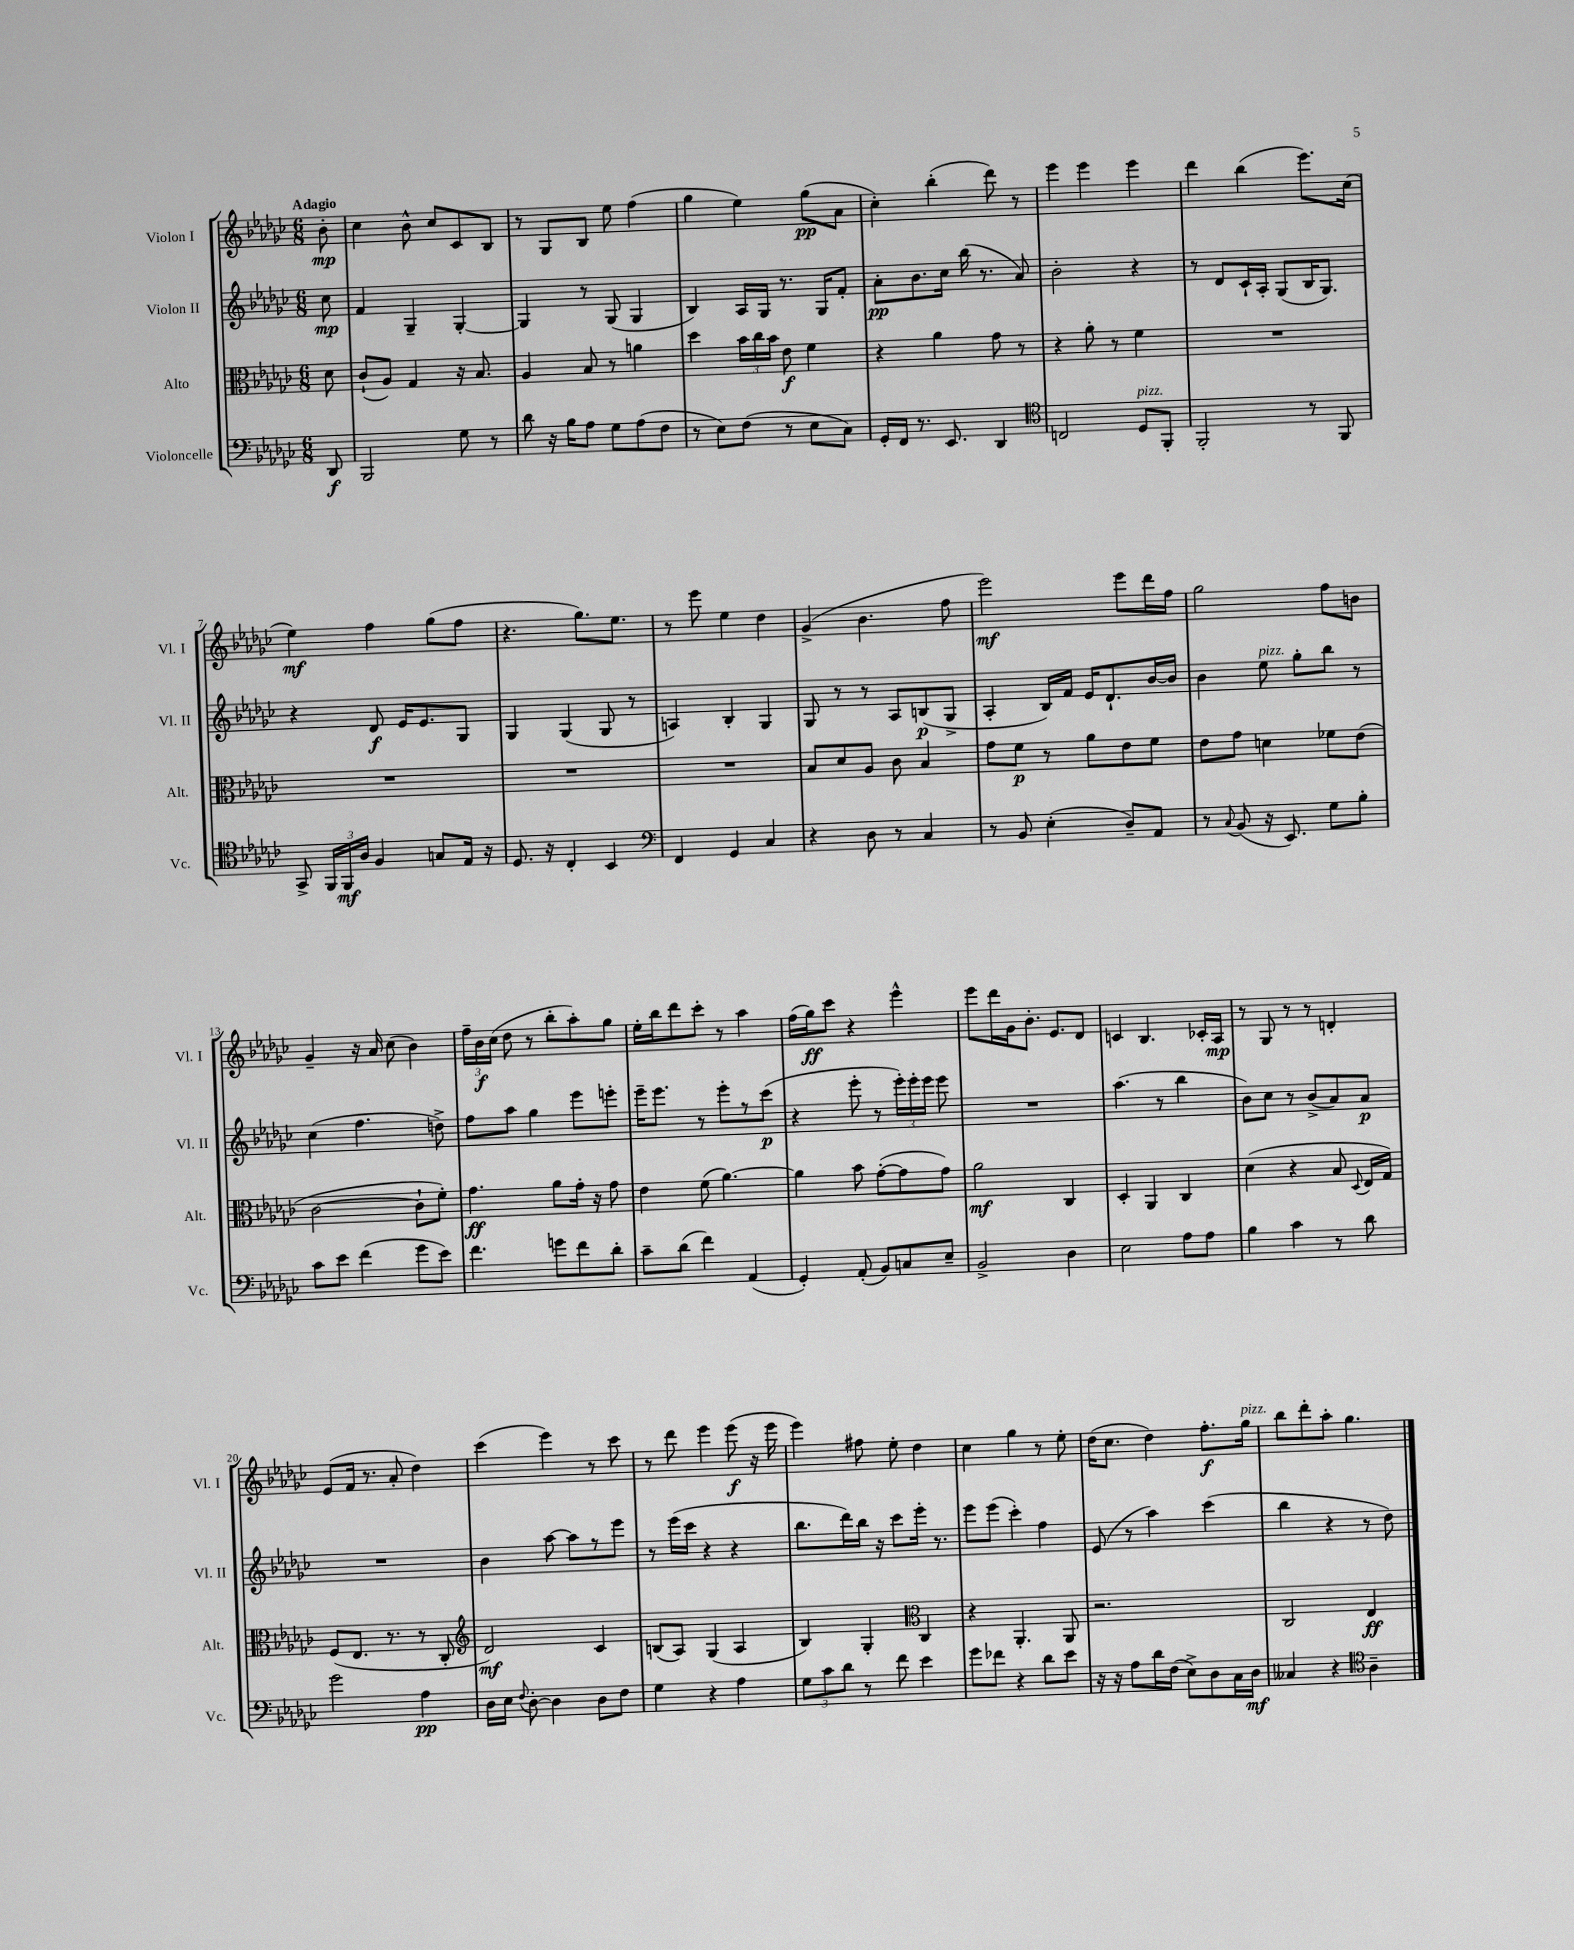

**kern	**dynam	**kern	**dynam	**kern	**dynam	**kern	**dynam
*part4	*part4	*part3	*part3	*part2	*part2	*part1	*part1
*staff4	*staff4	*staff3	*staff3	*staff2	*staff2	*staff1	*staff1
*I"Violoncelle	*	*I"Alto	*	*I"Violon II	*	*I"Violon I	*
*I'Vc.	*	*I'Alt.	*	*I'Vl. II	*	*I'Vl. I	*
*clefF4	*	*clefC3	*	*clefG2	*	*clefG2	*
*k[b-e-a-d-g-c-]	*	*k[b-e-a-d-g-c-]	*	*k[b-e-a-d-g-c-]	*	*k[b-e-a-d-g-c-]	*
*M6/8	*	*M6/8	*	*M6/8	*	*M6/8	*
=	=	=	=	=	=	=	=
!	!	!	!	!	!	!LO:TX:a:B:t=Adagio	!
8DD-/	f	8d-\	.	8cc-\	mp	8b-'\	mp
=1	=1	=1	=1	=1	=1	=1	=1
2BBB-/	.	(8c-`/L	.	4f/	.	4cc-\	.
.	.	8A-/J)	.	.	.	.	.
.	.	4G-/	.	4G-~/	.	8b-^^\	.
.	.	.	.	.	.	8cc-/L	.
8G-\	.	16r	.	[4G-'/	.	8c-/	.
.	.	8.B-/	.	.	.	.	.
8r	.	.	.	.	.	8B-/J	.
=2	=2	=2	=2	=2	=2	=2	=2
8d-\	.	4A-/	.	4G-/]	.	8r	.
16r	.	.	.	.	.	8G-/L	.
16B-\KL	.	.	.	.	.	.	.
8A-\J	.	8B-/	.	8r	.	8B-/J	.
8G-\L	.	8r	.	(8G-/	.	8ee-\	.
(8A-\	.	4an\	.	4G-/	.	(4ff\	.
8F\J	.	.	.	.	.	.	.
=3	=3	=3	=3	=3	=3	=3	=3
8r	.	4dd-\	.	4B-/)	.	4gg-\	.
8E-\L)	.	.	.	.	.	.	.
(8F\J	.	24b-\LL	.	16A-/LL	.	4ee-\)	.
.	.	24cc-\	.	.	.	.	.
.	.	.	.	16G-/JJ	.	.	.
.	.	24b-\JJ	.	.	.	.	.
8r	.	8e-\	f	8.r	.	.	.
8E-\L	.	4f\	.	.	.	(8gg-\L	pp
.	.	.	.	16G-/KL	.	.	.
8C-\J)	.	.	.	8f'/J	.	8a-\J	.
=4	=4	=4	=4	=4	=4	=4	=4
16GG-'/LL	.	4r	.	8a-'\L	pp	4cc-'\)	.
16FF/JJ	.	.	.	.	.	.	.
8.r	.	.	.	8.b-\	.	.	.
.	.	4a-\	.	.	.	(4bb-'\	.
8.EE-/	.	.	.	16cc-\Jk	.	.	.
.	.	.	.	(16bb-\	.	.	.
.	.	.	.	8.r	.	.	.
4DD-/	.	8g-\	.	.	.	8ddd-\)	.
.	.	8r	.	8a-/)	.	8r	.
=5	=5	=5	=5	=5	=5	=5	=5
*clefC4	*	*	*	*	*	*	*
2Cn/	.	4r	.	2b-'\	.	4eee-\	.
.	.	8a-'\	.	.	.	4eee-\	.
.	.	8r	.	.	.	.	.
!LO:TX:a:i:t=pizz.	!	!	!	!	!	!	!
8D-/L	.	4f\	.	4r	.	4eee-\	.
8FF'/J	.	.	.	.	.	.	.
=6	=6	=6	=6	=6	=6	=6	=6
2FF'/	.	2.r	.	8r	.	4ddd-\	.
.	.	.	.	8d-/L	.	.	.
.	.	.	.	16c-`/L	.	(4bb-\	.
.	.	.	.	16A-'/JJ	.	.	.
.	.	.	.	(8G-/L	.	.	.
8r	.	.	.	16B-/K	.	8.eee-\L)	.
.	.	.	.	8.G-/J)	.	.	.
8FF/	.	.	.	.	.	.	.
.	.	.	.	.	.	(16cc-\Jk	.
!!LO:LB:g=z
=7	=7	=7	=7	=7	=7	=7	=7
8GG-^/	.	2.r	.	4r	.	4ee-\)	mf
24FF/LL	.	.	.	.	.	.	.
24FF/	mf	.	.	.	.	.	.
24A-/JJ	.	.	.	.	.	.	.
4F/	.	.	.	8d-/	f	4ff\	.
.	.	.	.	16e-/KL	.	.	.
.	.	.	.	8.e-/	.	.	.
8Gn/L	.	.	.	.	.	(8gg-\L	.
16E-/Jk	.	.	.	8G-/J	.	8ff\J	.
16r	.	.	.	.	.	.	.
=8	=8	=8	=8	=8	=8	=8	=8
8.D-/	.	2.r	.	4G-/	.	4.r	.
16r	.	.	.	.	.	.	.
4C-'/	.	.	.	(4G-/	.	.	.
.	.	.	.	.	.	8.gg-\L)	.
4BB-/	.	.	.	8G-/	.	.	.
.	.	.	.	.	.	8.ee-\J	.
.	.	.	.	8r	.	.	.
=9	=9	=9	=9	=9	=9	=9	=9
*clefF4	*	*	*	*	*	*	*
4FF/	.	2.r	.	4An/)	.	8r	.
.	.	.	.	.	.	8eee-\	.
4GG-/	.	.	.	4B-'/	.	4ee-\	.
4C-/	.	.	.	4G-/	.	4dd-\	.
=10	=10	=10	=10	=10	=10	=10	=10
4r	.	8B-/L	.	8G-/	.	(4g-^/	.
.	.	8d-/	.	8r	.	.	.
8D-\	.	8A-/J	.	8r	.	4.b-\	.
8r	.	8c-\	.	8A-/L	.	.	.
4C-/	.	4B-/	.	(8Bn/	p	.	.
.	.	.	.	8G-^/J	.	8ff\	.
=11	=11	=11	=11	=11	=11	=11	=11
8r	.	8g-\L	.	4A-'/	.	2eee-\)	mf
8BB-/	.	8f\J	p	.	.	.	.
(4E-'\	.	8r	.	16B-/LL)	.	.	.
.	.	.	.	16f/JJ	.	.	.
.	.	8a-\L	.	16e-/KL	.	.	.
.	.	.	.	8.d-`/	.	.	.
8D-~/L)	.	8e-\	.	.	.	8eee-\L	.
8AA-/J	.	8f\J	.	[16b-/L	.	16ddd-\L	.
.	.	.	.	16b-/JJ]	.	16ff\JJ	.
=12	=12	=12	=12	=12	=12	=12	=12
8r	.	8e-\L	.	4b-\	.	2gg-\	.
8qqC-/	.	.	.	.	.	.	.
(8BB-/	.	8g-\J	.	.	.	.	.
!	!	!	!	!LO:TX:a:i:t=pizz.	!	!	!
16r	.	4dn\	.	8ee-\	.	.	.
8.EE-/)	.	.	.	.	.	.	.
.	.	.	.	8gg-'\L	.	.	.
8G-\L	.	8f-X\L	.	8bb-\J	.	8ff\L	.
8B-'\J	.	(8e-\J	.	8r	.	8bn\J	.
!!LO:LB:g=z
=13	=13	=13	=13	=13	=13	=13	=13
8c-\L	.	[2c-\	.	(4cc-\	.	4g-~/	.
8e-\J	.	.	.	.	.	.	.
(4f\	.	.	.	4.ff\	.	16r	.
.	.	.	.	.	.	16a-/	.
.	.	.	.	.	.	(8cc-\	.
8g-\L	.	8c-`\L]	.	.	.	4b-\)	.
8e-\J)	.	8f'\J)	.	8ddn^\)	.	.	.
=14	=14	=14	=14	=14	=14	=14	=14
4.f\	.	4.g-\	ff	8ff\L	.	24ff~\LL	.
.	.	.	.	.	.	24b-\	f
.	.	.	.	.	.	(24cc-\JJ	.
.	.	.	.	8aa-\J	.	8dd-\	.
.	.	.	.	4gg-\	.	8r	.
8gn\L	.	8a-\L	.	.	.	8bb-'\L	.
8f\	.	16g-'\Jk	.	8eee-\L	.	8aa-'\)	.
.	.	16r	.	.	.	.	.
8d-'\J	.	8g-\	.	8eeen'\J	.	8gg-\J	.
=15	=15	=15	=15	=15	=15	=15	=15
8c-~\L	.	4e-\	.	16eee-~\KL	.	16ee-'\LL	.
.	.	.	.	8.eee-\J	.	16bb-\J	.
(8d-\J	.	.	.	.	.	8ddd-\	.
4f\)	.	(8f\	.	8r	.	8ccc-'\J	.
.	.	[4.a-\)	.	8eee-'\L	.	8r	.
(4AA-/	.	.	.	8r	.	4aa-\	.
.	.	.	.	(8ccc-\J	p	.	.
=16	=16	=16	=16	=16	=16	=16	=16
4GG-'/)	.	4a-\]	.	4r	.	(16ff\LL	.
.	.	.	.	.	.	16gg-\J)	ff
.	.	.	.	.	.	8ccc-\J	.
(8AA-'/	.	8b-\	.	8eee-'\	.	4r	.
8BB-/L)	.	([8g-'\L	.	8r	.	.	.
8Cn/	.	8g-\]	.	24eee-'\LL)	.	4eee-^^\	.
.	.	.	.	24eee-'\	.	.	.
.	.	.	.	24eee-\JJ	.	.	.
8E-~/J	.	8g-\J)	.	8eee-\	.	.	.
=17	=17	=17	=17	=17	=17	=17	=17
2BB-^/	.	2a-\	mf	2.r	.	8eee-\L	.
.	.	.	.	.	.	16ddd-\L	.
.	.	.	.	.	.	16g-\J	.
.	.	.	.	.	.	8.b-'\J	.
.	.	.	.	.	.	8.e-/L	.
4D-\	.	4C-/	.	.	.	.	.
.	.	.	.	.	.	8d-/J	.
=18	=18	=18	=18	=18	=18	=18	=18
2E-\	.	4D-'/	.	(4.aa-\	.	4cn/	.
.	.	4AA-/	.	.	.	4.B-/	.
.	.	.	.	8r	.	.	.
8A-\L	.	4C-/	.	4bb-\	.	.	.
8A-\J	.	.	.	.	.	16c-X'/LL	.
.	.	.	.	.	.	16A-/JJ	mp
=19	=19	=19	=19	=19	=19	=19	=19
4B-\	.	(4d-\	.	8b-\L)	.	8r	.
.	.	.	.	8cc-\J	.	8G-/	.
4c-\	.	4r	.	8r	.	8r	.
.	.	.	.	(8b-^/L	.	8r	.
8r	.	8B-/	.	8a-/)	.	4dn'/	.
.	.	8qqD-/	.	.	.	.	.
8d-\	.	16E-/LL	.	8a-/J	p	.	.
.	.	16G-/JJ)	.	.	.	.	.
!!LO:LB:g=z
=20	=20	=20	=20	=20	=20	=20	=20
2g-\	.	(8F/L	.	2.r	.	(8e-/L	.
.	.	8.E-/J	.	.	.	16f/Jk	.
.	.	.	.	.	.	8.r	.
.	.	8.r	.	.	.	.	.
.	.	.	.	.	.	8a-'/	.
4A-\	pp	8r	.	.	.	4dd-\)	.
.	.	8C-'/	.	.	.	.	.
=21	=21	=21	=21	=21	=21	=21	=21
*	*	*clefG2	*	*	*	*	*
16D-\LL	.	2d-/)	mf	4b-\	.	(4ccc-\	.
16E-\JJ	.	.	.	.	.	.	.
8qqF/	.	.	.	.	.	.	.
[8D-'\	.	.	.	.	.	.	.
4D-\]	.	.	.	[8aa-\	.	4eee-\)	.
.	.	.	.	8aa-\L]	.	.	.
8D-\L	.	4c-/	.	8r	.	8r	.
8F\J	.	.	.	8eee-\J	.	8ccc-\	.
=22	=22	=22	=22	=22	=22	=22	=22
4G-\	.	(8Bn/L	.	8r	.	8r	.
.	.	8A-/J)	.	(16eee-\LL	.	8ddd-\	.
.	.	.	.	16ccc-\JJ	.	.	.
4r	.	(4G-/	.	4r	.	4eee-\	.
4A-\	.	4A-/	.	4r	.	(8eee-\	f
.	.	.	.	.	.	16r	.
.	.	.	.	.	.	16eee-\	.
=23	=23	=23	=23	=23	=23	=23	=23
12G-\L	.	4B-/)	.	8.bb-\L	.	4eee-\)	.
12c-\	.	.	.	.	.	.	.
12d-\J	.	.	.	.	.	.	.
.	.	.	.	16ddd-\L)	.	.	.
8r	.	4G-'/	.	16bb-\JJ	.	8ff#X\	.
.	.	.	.	16r	.	.	.
8f\	.	.	.	8ccc-\L	.	8ee-'\	.
*	*	*clefC3	*	*	*	*	*
4e-\	.	4C-/	.	16eee-'\Jk	.	4dd-\	.
.	.	.	.	8.r	.	.	.
=24	=24	=24	=24	=24	=24	=24	=24
8g-\L	.	4r	.	8eee-\L	.	4cc-\	.
8f-X\J	.	.	.	(8eee-\J	.	.	.
4r	.	4.AA-'/	.	4ccc-'\)	.	4gg-\	.
8d-\L	.	.	.	4ff\	.	8r	.
8e-\J	.	8AA-/	.	.	.	8ee-'\	.
=25	=25	=25	=25	=25	=25	=25	=25
16r	.	2.r	.	(8e-/	.	(16dd-\KL	.
16r	.	.	.	.	.	8.cc-\J	.
8A-\L	.	.	.	8r	.	.	.
16d-\L	.	.	.	4aa-\)	.	4dd-\)	.
(16F\JJ	.	.	.	.	.	.	.
8E-^\L)	.	.	.	.	.	.	.
8D-\	.	.	.	(4ccc-\	.	8.ff'\L	f
16C-\L	.	.	.	.	.	.	.
!	!	!	!	!	!	!LO:TX:a:i:t=pizz.	!
16D-\JJ	mf	.	.	.	.	16gg-\Jk	.
=26	=26	=26	=26	=26	=26	=26	=26
4C--X/	.	2C-/	.	4bb-\	.	8bb-\L	.
.	.	.	.	.	.	8ddd-'\	.
4r	.	.	.	4r	.	8aa-'\J	.
.	.	.	.	.	.	4.gg-\	.
*clefC4	*	*	*	*	*	*	*
4A-~\	.	4E-/	ff	8r	.	.	.
.	.	.	.	8dd-\)	.	.	.
==	==	==	==	==	==	==	==
*-	*-	*-	*-	*-	*-	*-	*-
